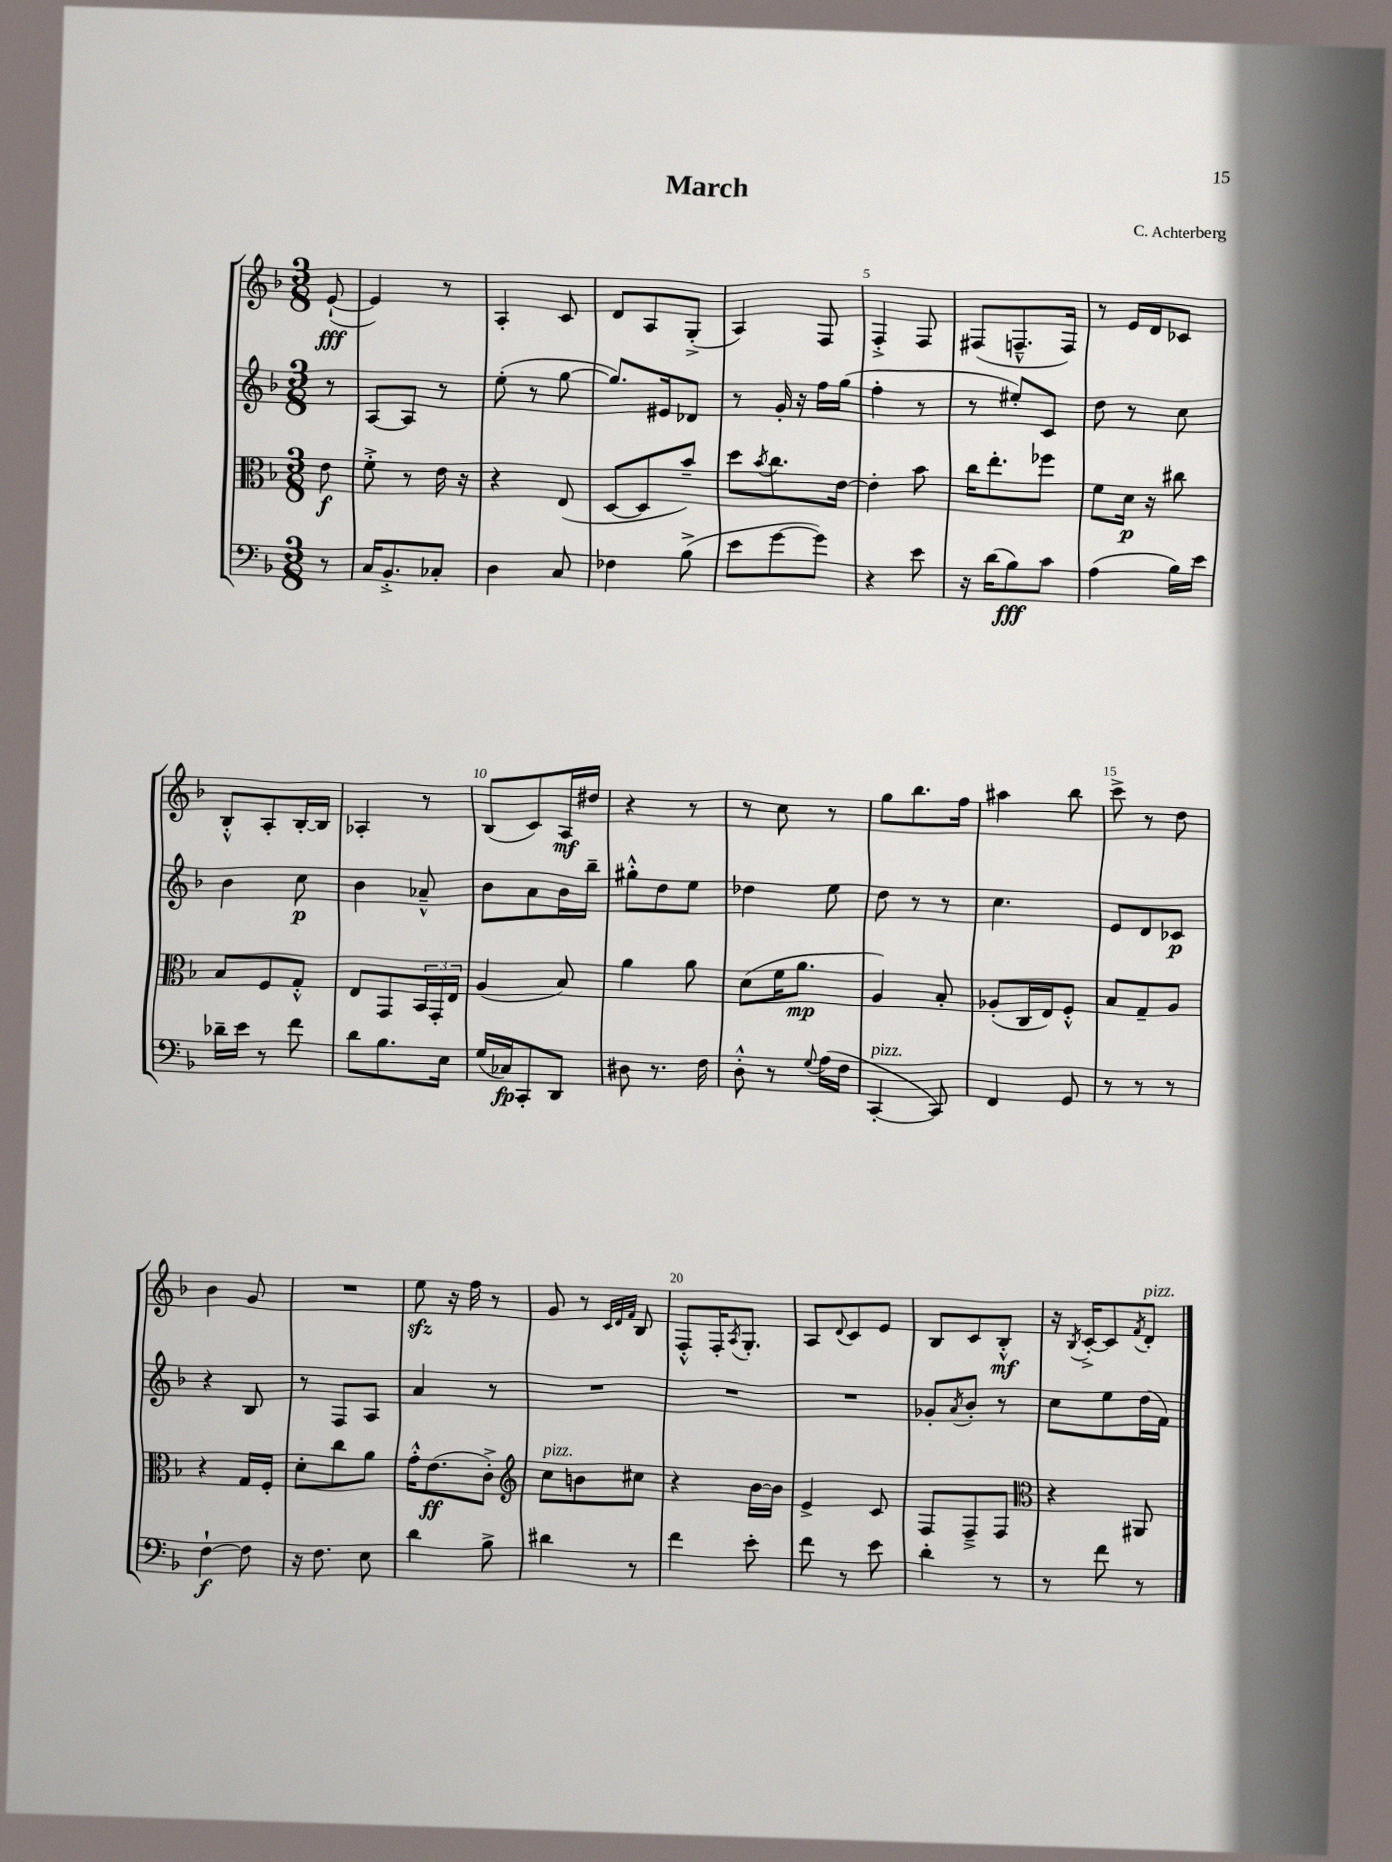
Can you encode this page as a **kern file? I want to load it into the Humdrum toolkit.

**kern	**dynam	**kern	**dynam	**kern	**dynam	**kern	**dynam
*part4	*part4	*part3	*part3	*part2	*part2	*part1	*part1
*staff4	*staff4	*staff3	*staff3	*staff2	*staff2	*staff1	*staff1
*clefF4	*	*clefC3	*	*clefG2	*	*clefG2	*
*k[b-]	*	*k[b-]	*	*k[b-]	*	*k[b-]	*
*M3/8	*	*M3/8	*	*M3/8	*	*M3/8	*
=	=	=	=	=	=	=	=
8r	.	8e\	f	8r	.	([8e`/	fff
=1	=1	=1	=1	=1	=1	=1	=1
16C/KL	.	8f'^\	.	[8A/L	.	4e/])	.
8.BB-'^/	.	.	.	.	.	.	.
.	.	8r	.	8A/J]	.	.	.
8C-X'/J	.	16e\	.	8r	.	8r	.
.	.	16r	.	.	.	.	.
=2	=2	=2	=2	=2	=2	=2	=2
4D\	.	4r	.	(8ee'\	.	4A'/	.
.	.	.	.	8r	.	.	.
8C/	.	(8E/	.	[8gg\	.	8c/	.
=3	=3	=3	=3	=3	=3	=3	=3
4F-X\	.	[8D/L	.	8.gg/L])	.	8d/L	.
.	.	8D/]	.	.	.	8A/	.
.	.	.	.	16e#X/k	.	.	.
(8B-^\	.	8b-~/J)	.	8d-X/J	.	(8G'^/J	.
=4	=4	=4	=4	=4	=4	=4	=4
8e\L	.	8dd\L	.	8r	.	4A/)	.
.	.	8qb-/	.	.	.	.	.
[8g\	.	8.cc\	.	16g'/	.	.	.
.	.	.	.	16r	.	.	.
8g\J])	.	.	.	16ff\LL	.	8F/	.
.	.	[16e\Jk	.	(16gg\JJ	.	.	.
=5	=5	=5	=5	=5	=5	=5	=5
4r	.	4e'\]	.	4ff'\	.	4F'^/	.
8e\	.	8b-\	.	8r	.	8F/	.
=6	=6	=6	=6	=6	=6	=6	=6
16r	.	16cc\KL	.	8r	.	(8F#X/L	.
(16d\KL	.	8.ee'\	.	.	.	.	.
8B-\)	fff	.	.	8ee#X'/L)	.	8.Fn~^^/	.
8c\J	.	8ff-X\J	.	8c/J	.	.	.
.	.	.	.	.	.	16F/Jk)	.
=7	=7	=7	=7	=7	=7	=7	=7
(4A\	.	8f\L	.	8dd\	.	8r	.
.	.	16d\Jk	p	8r	.	16e/LL	.
.	.	16r	.	.	.	16d/J	.
16B-\LL)	.	8cc#X\	.	8cc\	.	8c-X/J	.
16e\JJ	.	.	.	.	.	.	.
!!LO:LB:g=z
=8	=8	=8	=8	=8	=8	=8	=8
16d-X~\LL	.	8B-/L	.	4b-\	.	8B-'^^/L	.
16e\JJ	.	.	.	.	.	.	.
8r	.	8F/	.	.	.	8A'/	.
8f\	.	8G'^^/J	.	8cc\	p	[16B-'/L	.
.	.	.	.	.	.	16B-/JJ]	.
=9	=9	=9	=9	=9	=9	=9	=9
8d\L	.	8E/L	.	4b-\	.	4A-X'/	.
8.B-\	.	8GG/	.	.	.	.	.
.	.	24BB-/L	.	8a-X~^^/	.	8r	.
.	.	24GG'/	.	.	.	.	.
16E\Jk	.	.	.	.	.	.	.
.	.	24E/JJ	.	.	.	.	.
=10	=10	=10	=10	=10	=10	=10	=10
(16G/LL	.	(4A/	.	8b-\L	.	(8B-/L	.
16C-X/J)	fp	.	.	.	.	.	.
8CC'/	.	.	.	8a\	.	8c/)	.
8DD/J	.	8B-/)	.	16b-\L	.	16A/L	mf
.	.	.	.	16bb-~\JJ	.	16dd#X/JJ	.
=11	=11	=11	=11	=11	=11	=11	=11
8D#X\	.	4a\	.	8gg#X'^^\L	.	4r	.
8.r	.	.	.	8dd\	.	.	.
.	.	8a\	.	8ee\J	.	8r	.
16F\	.	.	.	.	.	.	.
=12	=12	=12	=12	=12	=12	=12	=12
8D'^^\	.	(8d\L	.	4dd-X\	.	8r	.
8r	.	16f\K	.	.	.	8cc\	.
.	.	8.a\J	mp	.	.	.	.
8qqG/	.	.	.	.	.	.	.
(16A\LL	.	.	.	8ee\	.	8r	.
16F\JJ	.	.	.	.	.	.	.
=13	=13	=13	=13	=13	=13	=13	=13
!LO:TX:a:i:t=pizz.	!	!	!	!	!	!	!
[4CC'/	.	4A/)	.	8dd\	.	8gg\L	.
.	.	.	.	8r	.	8.bb-\	.
8CC/])	.	8B-'/	.	8r	.	.	.
.	.	.	.	.	.	16ff\Jk	.
=14	=14	=14	=14	=14	=14	=14	=14
4FF/	.	(8A-X'/L	.	4.cc\	.	4aa#X\	.
.	.	16C/L	.	.	.	.	.
.	.	16E/J)	.	.	.	.	.
8GG/	.	8F'^^/J	.	.	.	8bb-\	.
=15	=15	=15	=15	=15	=15	=15	=15
8r	.	8B-/L	.	8e/L	.	8ccc^\	.
8r	.	8G~/	.	8d/	.	8r	.
8r	.	8A/J	.	8c-X/J	p	8dd\	.
!!LO:LB:g=z
=16	=16	=16	=16	=16	=16	=16	=16
[4F`\	f	4r	.	4r	.	4b-\	.
8F\]	.	16G/LL	.	8B-/	.	8g/	.
.	.	16F'/JJ	.	.	.	.	.
=17	=17	=17	=17	=17	=17	=17	=17
16r	.	8d'\L	.	8r	.	4.r	.
8.F\	.	.	.	.	.	.	.
.	.	8cc\	.	8F/L	.	.	.
8E\	.	8a\J	.	8A/J	.	.	.
=18	=18	=18	=18	=18	=18	=18	=18
4d\	.	16g'^^\KL	.	4a/	.	8eezz\	.
.	.	(8.e\	ff	.	.	.	.
.	.	.	.	.	.	16r	.
.	.	.	.	.	.	16ff\	.
8B-^\	.	8c'^\J)	.	8r	.	8r	.
=19	=19	=19	=19	=19	=19	=19	=19
*	*	*clefG2	*	*	*	*	*
!	!	!LO:TX:a:i:t=pizz.	!	!	!	!	!
4d#X\	.	8cc\L	.	4.r	.	8g/	.
.	.	8bn\	.	.	.	8r	.
.	.	.	.	.	.	32qqc/LLL	.
.	.	.	.	.	.	32qqd/	.
.	.	.	.	.	.	32qqf/JJJ	.
8r	.	8cc#X\J	.	.	.	8B-/	.
=20	=20	=20	=20	=20	=20	=20	=20
4f\	.	4r	.	4.r	.	8F'^^/L	.
.	.	.	.	.	.	16F'/K	.
.	.	.	.	.	.	8qA/	.
.	.	.	.	.	.	8.G'/J	.
8e'\	.	[16b-\LL	.	.	.	.	.
.	.	16b-\JJ]	.	.	.	.	.
=21	=21	=21	=21	=21	=21	=21	=21
8f\	.	4e^/	.	4.r	.	8A/L	.
.	.	.	.	.	.	8qqd/	.
8r	.	.	.	.	.	8c/	.
8e\	.	8c/	.	.	.	8e/J	.
=22	=22	=22	=22	=22	=22	=22	=22
4d'\	.	8F/L	.	8g-X'/L	.	8B-/L	.
.	.	.	.	8qa/	.	.	.
.	.	8F~^/	.	8b-'/J	.	8c/	.
8r	.	8F/J	.	8r	.	8B-'^^/J	mf
=23	=23	=23	=23	=23	=23	=23	=23
*	*	*clefC3	*	*	*	*	*
8r	.	4r	.	8cc\L	.	16r	.
.	.	.	.	.	.	8qB-/	.
.	.	.	.	.	.	[16c'^/KL	.
8f\	.	.	.	8ee\	.	8c/]	.
.	.	.	.	.	.	8qf/	.
!	!	!	!	!	!	!LO:TX:a:i:t=pizz.	!
8r	.	8AA#X/	.	(16dd\L	.	8d'/J	.
.	.	.	.	16f\JJ)	.	.	.
==	==	==	==	==	==	==	==
*-	*-	*-	*-	*-	*-	*-	*-
